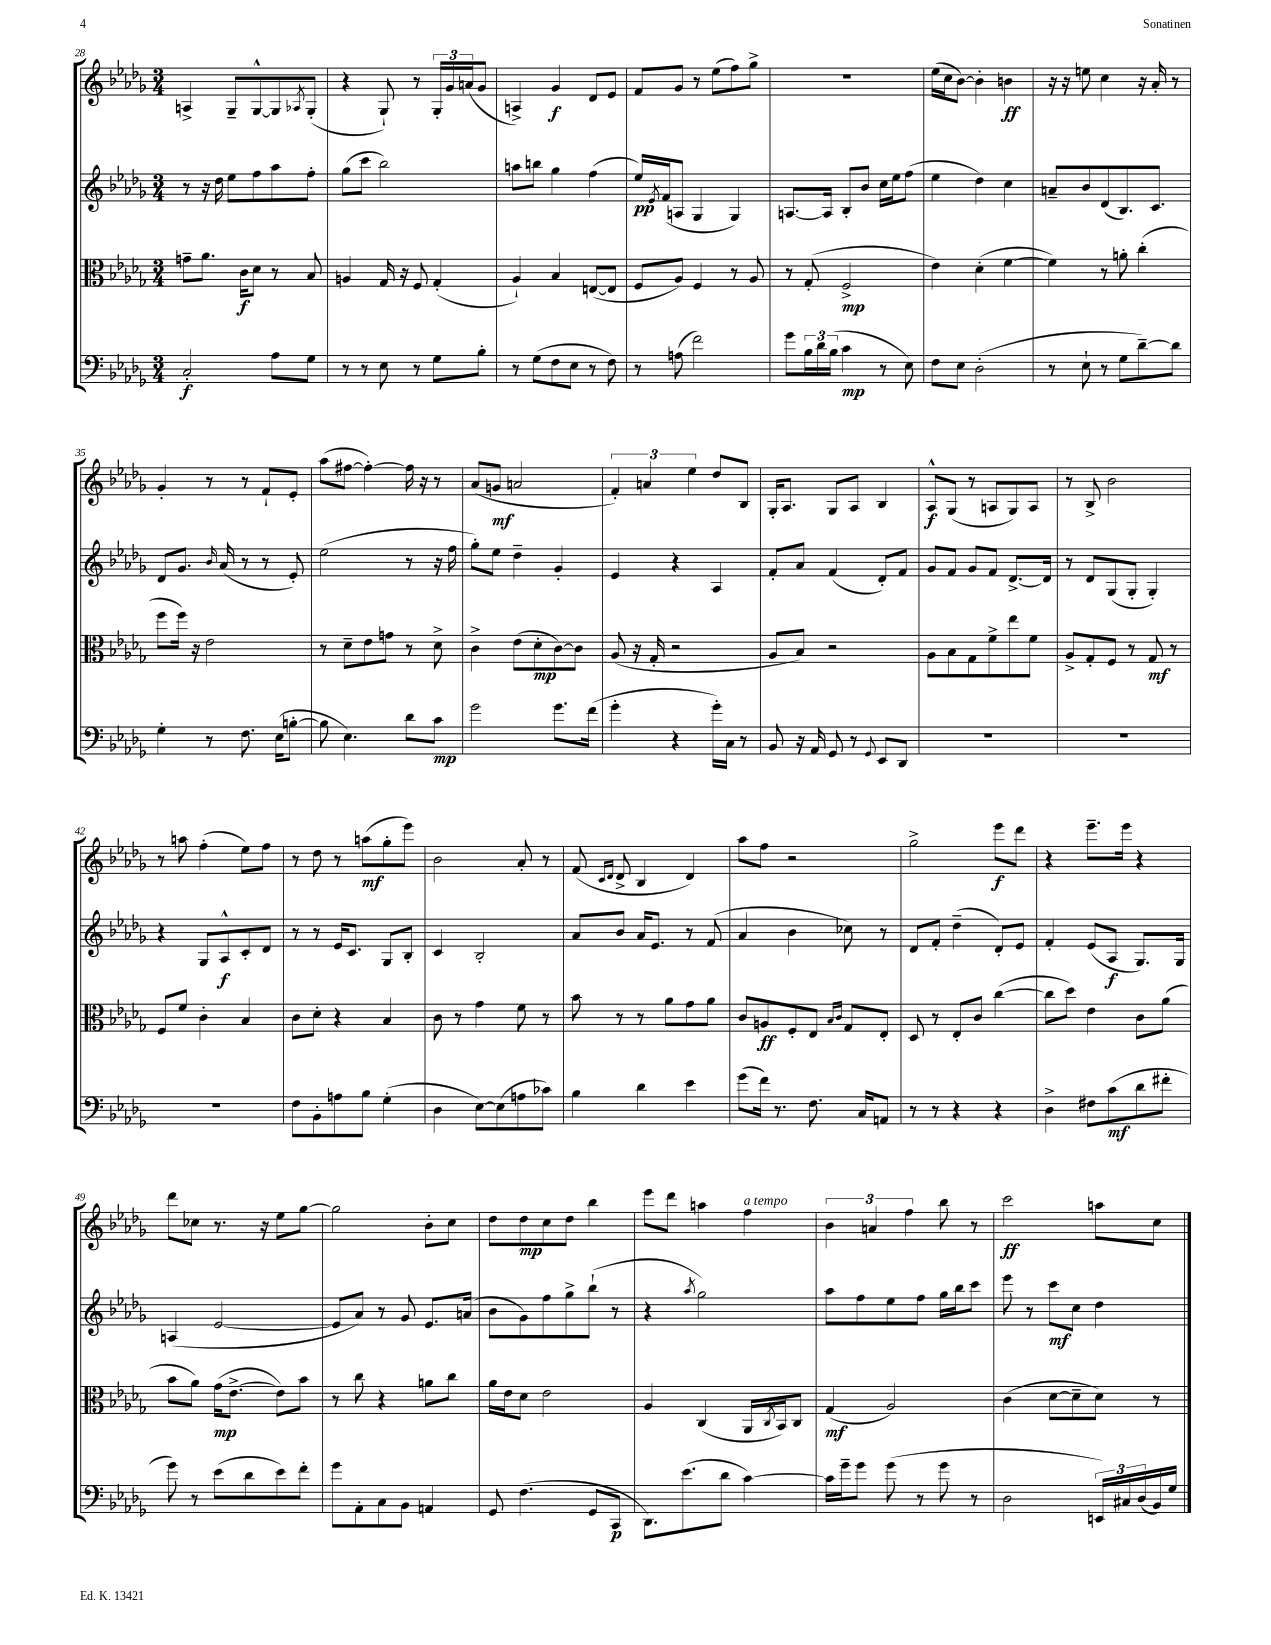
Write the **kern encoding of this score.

**kern	**kern	**kern	**kern
*staff4	*staff3	*staff2	*staff1
*clefF4	*clefC3	*clefG2	*clefG2
*k[b-e-a-d-g-]	*k[b-e-a-d-g-]	*k[b-e-a-d-g-]	*k[b-e-a-d-g-]
*M3/4	*M3/4	*M3/4	*M3/4
2C'	8g~	8r	4A^
.	8.a-	16r	.
.	.	16dd-	.
.	.	8ee-	8G-~
.	16c	.	.
.	8d-	8ff	[8G-^^
8A-	8r	8aa-	8G-]
.	.	.	8qA-
8G-	8B-	8ff'	(8G-'
=	=	=	=
8r	4A	(8gg-	4r
8r	.	8ccc	.
8E-	16G-	2bb-)	8G-`)
.	16r	.	.
8r	8F	.	8r
8G-	(4G-'	.	24G-'
.	.	.	24g-
.	.	.	(24a
8B-'	.	.	8g-
=	=	=	=
8r	4A-`)	8aa	4A^)
(8G-	.	8bb	.
8F	4B-	4gg-	4g-
8E-	.	.	.
8r	([8E	(4ff	8d-
8F)	8E]	.	8e-
=	=	=	=
8r	8F	16ee-)	8f
.	.	8qe-	.
.	.	(16f	.
(8A	8A-)	8A	8g-
2f)	4F	4G-	8r
.	.	.	(8ee-
.	8r	4G-)	8ff)
.	8A-	.	8gg-^
=	=	=	=
8g-	8r	[8.A	2.r
24B-	(8G-'	.	.
24d-	.	.	.
.	.	16A]	.
(24B-	.	.	.
4c	2F^	8B-'	.
.	.	8b-	.
8r	.	16cc	.
.	.	16ee-	.
8E-)	.	(8ff	.
=	=	=	=
8F	4e-)	4ee-	(16ee-
.	.	.	16cc
8E-	.	.	[8b-)
(2D-'	(4d-'	4dd-)	4b-']
.	[4f	4cc	4b
=	=	=	=
8r	4f])	8a~	16r
.	.	.	16r
8E-`	.	8b-	8ee
8r	8r	(8d-	4cc
8G-	8a'	8.B-)	.
[8d-~)	(4cc'	.	16r
.	.	8.c	16a-'
8d-]	.	.	8r
=	=	=	=
4G-'	8ff	8d-	4g-'
.	16ff)	8.g-	.
.	16r	.	.
8r	2e-	.	8r
.	.	16qqb-	.
.	.	(16a-	.
8.F	.	8r	8r
.	.	8r	8f`
(16E-	.	.	.
[8B'	.	8e-')	8e-'
=	=	=	=
8B]	8r	(2ee-	(8aa-
4.E-)	8d-~	.	[8ff#
.	8e-	.	4ff#'_)
.	8g	.	.
8d-	8r	8r	16ff#]
.	.	.	16r
8c	8d-^	16r	8r
.	.	16ff	.
=	=	=	=
2g-	4c^	8gg-')	(8a-
.	.	8ee-	8g
.	(8e-	4dd-~	2a
.	8d-'	.	.
8.g-	[8c)	4g-'	.
.	8c]	.	.
(16f	.	.	.
=	=	=	=
4g-'	(8A-	4e-	6f')
.	16r	.	.
.	.	.	6a
.	16G-'	.	.
4r	2r	4r	.
.	.	.	6ee-
16g-')	.	4A-	8dd-
16C	.	.	.
8r	.	.	8B-
=	=	=	=
8BB-	8A-	8f'	16G-'
.	.	.	8.A-
16r	8B-)	8a-	.
16AA-	.	.	.
8GG-	2r	(4f	8G-
8r	.	.	8A-
8qqGG-	.	.	.
8EE-	.	8d-')	4B-
8DD-	.	8f	.
=	=	=	=
2.r	8A-	8g-	8A-^^
.	8B-	8f	(8G-
.	8G-	8g-	8r
.	8f^	8f	8A
.	8ee-	[8.d-^	8G-)
.	8f	.	8A
.	.	16d-]	.
=	=	=	=
2.r	8A-^	8r	8r
.	8G-'	8d-	8B-^
.	8F	(8G-	2b-
.	8r	8G-'	.
.	8G-	4G-')	.
.	8r	.	.
=	=	=	=
2.r	8F	4r	8r
.	8f	.	8aa
.	4c'	8G-	(4ff'
.	.	8A-^^	.
.	4B-	8c'	8ee-)
.	.	8d-	8ff
=	=	=	=
8F	8c	8r	8r
8BB-'	8d-'	8r	8dd-
8A	4r	16e-	8r
.	.	8.c	.
8B-	.	.	(8aa
(4G-'	4B-	8G-	8gg-'
.	.	8B-'	8eee-)
=	=	=	=
4D-	8c	4c	2b-
.	8r	.	.
[8E-)	4g-	2B-'	.
(8E-]	.	.	.
8A	8f	.	8a-'
8c-)	8r	.	8r
=	=	=	=
4B-	8b-	8a-	(8f
.	.	.	16qqc
.	.	.	16qqd-
.	8r	8b-	8d-^
4d-	8r	16a-	4B-
.	.	8.e-	.
.	8a-	.	.
4e-	8g-	8r	4d-)
.	8a-	(8f	.
=	=	=	=
(8g-	8c	4a-	8aa-
16f)	8A	.	8ff
8.r	.	.	.
.	8F'	4b-	2r
8.F	8E-	.	.
.	16qqB-	.	.
.	16qqc	.	.
.	8G-	8cc-)	.
16C	.	.	.
8AA	8E-'	8r	.
=	=	=	=
8r	8D-	8d-	2gg-^
8r	8r	8f'	.
4r	8E-'	(4dd-~	.
.	8c	.	.
4r	([4cc	8d-')	8eee-
.	.	8e-	8ddd-
=	=	=	=
4D-^	8cc]	4f'	4r
.	8dd-)	.	.
8F#	4e-	(8e-	8.eee-~
(8c	.	8A-	.
.	.	.	16eee-
8d-	8c	8.G-)	4r
8f#'	(8a-	.	.
.	.	16G-	.
=	=	=	=
8g-)	8b-	(4A	8ddd-
8r	8a-)	.	8cc-
(8e-	(16g-	[2e-	8.r
.	[8.e-^	.	.
8d-	.	.	.
.	.	.	16r
8e-)	8e-])	.	8ee-
8f'	8b-	.	[8gg-
=	=	=	=
8g-	8r	8e-]	2gg-]
8AA-'	8cc	8a-)	.
8C	4r	8r	.
8BB-	.	8g-	.
4AA	8a	8.e-	8b-'
.	8cc	.	8cc
.	.	(16a	.
=	=	=	=
8GG-	16a-	8b-	8dd-
.	16e-	.	.
(4.F	8d-	8g-)	8dd-
.	2e-	8ff	8cc
.	.	8gg-^	8dd-
8GG-	.	(8bb-`	4bb-
8CC	.	8r	.
=	=	=	=
8.DD-)	4A-	4r	8eee-
.	.	.	8ddd-
(8.e-	.	.	.
.	.	8qaa-	.
.	(4C	2gg-)	4aa
8d-	.	.	.
[4c)	16AA-	.	4ff
.	8qC	.	.
.	16BB-)	.	.
.	8C	.	.
=	=	=	=
16c]	(4G-	8aa-	6b-
16g-~	.	.	.
8g-	.	8ff	.
.	.	.	6a
(8g-	2A-)	8ee-	.
.	.	.	6ff
8r	.	8ff	.
8g-	.	16gg-	8bb-
.	.	16bb-	.
8r	.	8ccc	8r
=	=	=	=
2D-	(4c	8eee-	2ccc
.	.	8r	.
.	[8d-	8ccc	.
.	8d-~]	8cc	.
24EE)	8d-)	4dd-	8aa
24C#	.	.	.
(24D-	.	.	.
16BB-)	8r	.	8cc
16G-	.	.	.
==	==	==	==
*-	*-	*-	*-
